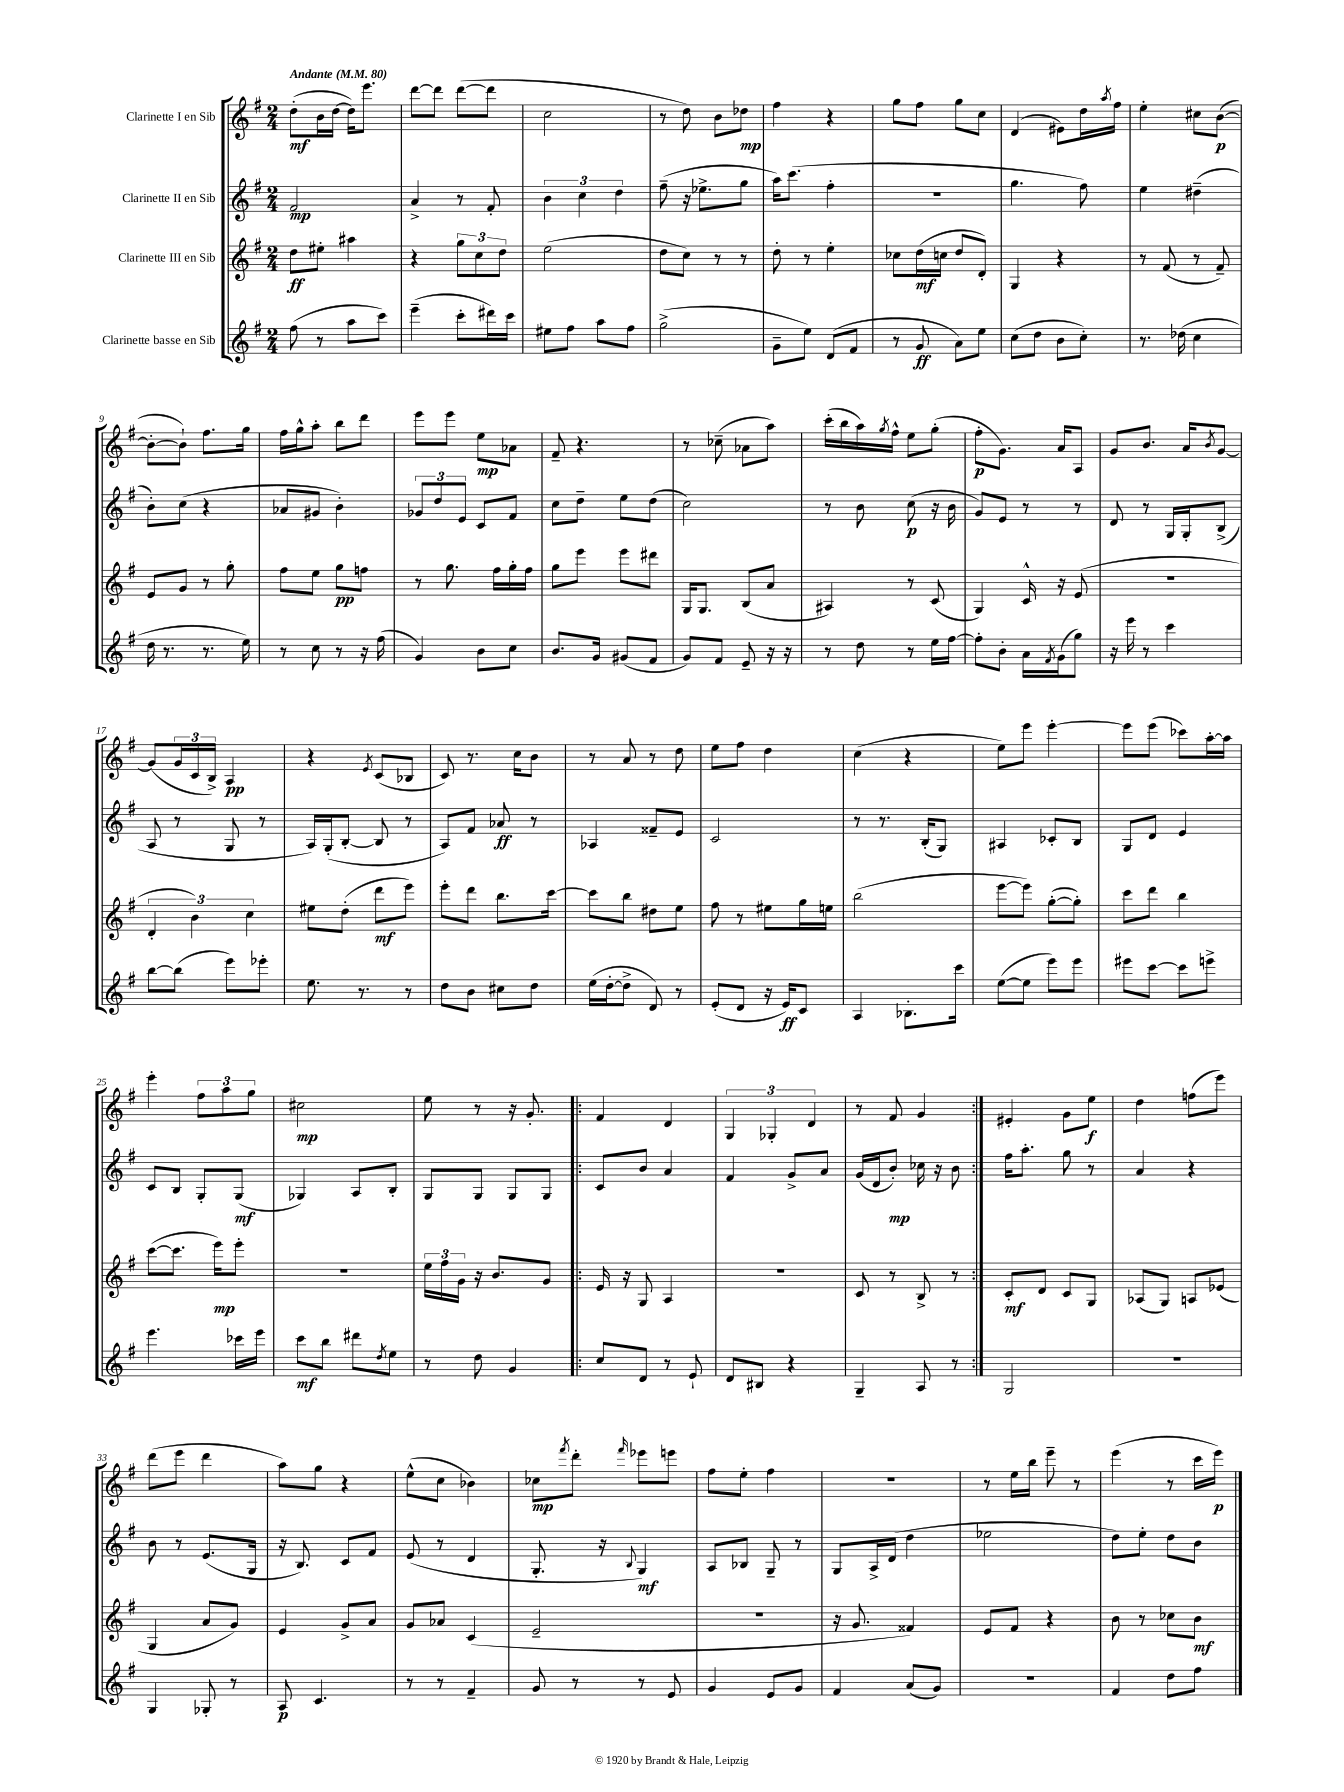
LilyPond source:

<<
\new StaffGroup <<
\new Staff = "s0" \with { instrumentName = "Clarinette I en Sib" } {
    \clef treble \key g \major \numericTimeSignature \time 2/4 \tempo "Andante" 4 = 80
    d''8-.\mf( b'16 d''16~ d''16) e'''8. |
    d'''8~ d'''8 d'''8~( d'''8 |
    c''2 |
    r8 d''8) b'8 des''8\mp |
    fis''4 r4 |
    g''8 fis''8 g''8 c''8 |
    d'4( eis'8) d''16 \acciaccatura { a''8 } fis''16 |
    e''4-. cis''8 b'8~\p( |
    b'8~-. b'8-!) fis''8. g''16 |
    fis''16 g''16-^ a''8-. b''8 d'''8 |
    e'''8 e'''8 e''8\mp aes'8 |
    fis'8-- r4. |
    r8 ces''8--( aes'8 a''8) |
    c'''16-.( b''16 a''16) \acciaccatura { g''8 } fis''16-^ e''8 g''8-.( |
    fis''8-.\p g'8.) a'16 a8 |
    g'8 b'8. a'16 \acciaccatura { b'8 } g'8~ |
    g'8( \tuplet 3/2 { g'16 c'16 b16->) } a4\pp |
    r4 \acciaccatura { e'8 } c'8( bes8 |
    c'8) r8. c''16 b'8 |
    r8 a'8 r8 d''8 |
    e''8 fis''8 d''4 |
    c''4( r4 |
    e''8) e'''8 e'''4~-. |
    e'''8 e'''8( ces'''8) a''16~-. a''16 |
    e'''4-. \tuplet 3/2 { fis''8 a''8 g''8 } |
    cis''2\mp |
    e''8 r8 r16 g'8.-. |
    \repeat volta 2 { fis'4 d'4 |
    \tuplet 3/2 { g4 ges4-. d'4 } |
    r8 fis'8 g'4 | }
    eis'4-. g'8 e''8\f |
    d''4 f''8( e'''8) |
    d'''8( e'''8 d'''4 |
    a''8) g''8 r4 |
    e''8-^( c''8 bes'4) |
    ces''8\mp \acciaccatura { fis'''8 } d'''8-. \grace { fis'''16 } ees'''8 e'''8 |
    fis''8 e''8-. fis''4 |
    r2 |
    r8 e''16 b''16 e'''8-- r8 |
    e'''4( r8 c'''16 e'''16\p) \bar "|." |
}
\new Staff = "s1" \with { instrumentName = "Clarinette II en Sib" } {
    \clef treble \key g \major \numericTimeSignature \time 2/4
    fis'2\mp |
    a'4-> r8 fis'8-. |
    \tuplet 3/2 { b'4 c''4 d''4 } |
    fis''8--( r16 ees''8.-> g''8 |
    a''16) c'''8.( fis''4-. |
    r2 |
    g''4. fis''8) |
    e''4 dis''4--( |
    b'8-.) c''8( r4 |
    aes'8 gis'8 b'4-.) |
    \tuplet 3/2 { ges'8 d''8 e'8 } c'8 fis'8 |
    c''8 d''8-- e''8 d''8( |
    c''2) |
    r8 b'8 c''8\p( r16 b'16 |
    g'8) e'8 r8 r8 |
    d'8 r8 g16 g16-. b8->( |
    a8 r8 g8 r8 |
    a16) g16-.( b8~-. b8 r8 |
    a8) fis'8 aes'8\ff r8 |
    aes4 fisis'8-- e'8 |
    c'2 |
    r8 r8. b16-.( g8) |
    ais4 ces'8-. b8 |
    g8 d'8 e'4 |
    c'8 b8 g8-. g8\mf( |
    ges4) a8 b8-. |
    g8 g8 g8 g8 |
    \repeat volta 2 { c'8 b'8 a'4 |
    fis'4 g'8-> a'8 |
    g'16( d'16 b'8-.\mp) ces''16 r16 b'8 | }
    fis''16 a''8.-. g''8 r8 |
    a'4 r4 |
    b'8 r8 e'8.( g16 |
    r16 b8.) c'8 fis'8 |
    e'8( r8 d'4 |
    g8.-. r16 \appoggiatura { b8 } g4\mf) |
    a8 bes8 g8-- r8 |
    g8 a16-> d'16( d''4 |
    ees''2 |
    d''8) e''8-. d''8 b'8 \bar "|." |
}
\new Staff = "s2" \with { instrumentName = "Clarinette III en Sib" } {
    \clef treble \key g \major \numericTimeSignature \time 2/4
    d''8\ff eis''8-. ais''4 |
    r4 \tuplet 3/2 { g''8 c''8 d''8 } |
    e''2( |
    d''8 c''8) r8 r8 |
    d''8-. r8 e''4-. |
    ces''8 d''16\mf( c''16 d''8 d'8-.) |
    g4 r4 |
    r8 fis'8( r8 fis'8--) |
    e'8 g'8 r8 g''8-. |
    fis''8 e''8 g''8\pp f''8 |
    r8 g''8. fis''16 g''16-. fis''16 |
    g''8 e'''8 e'''8 dis'''8 |
    g16 g8. b8( a'8 |
    ais4) r8 c'8( |
    g4) c'16-^ r16 e'8( |
    r2 |
    \tuplet 3/2 { d'4-. b'4) c''4 } |
    eis''8 d''8-.( d'''8\mf e'''8) |
    e'''8-. d'''8 b''8. c'''16~ |
    c'''8 b''8 dis''8 e''8 |
    fis''8 r8 eis''8 g''16 e''16 |
    b''2( |
    e'''8~ e'''8) g''8~-.( g''8-.) |
    c'''8 d'''8 b''4 |
    c'''8~( c'''8. e'''16\mp) e'''8-. |
    r2 |
    \tuplet 3/2 { e''16 fis''16 g'16 } r16 b'8. g'8 |
    \repeat volta 2 { e'16 r16 g8 a4 |
    R2 |
    c'8 r8 b8-> r8 | }
    c'8-.\mf d'8 c'8 g8 |
    aes8( g8) a8 ees'8( |
    g4 a'8 g'8) |
    e'4 g'8-> a'8 |
    g'8 aes'8 c'4( |
    e'2-- |
    R2 |
    r16 g'8. fisis'4) |
    e'8 fis'8 r4 |
    b'8 r8 ces''8 b'8\mf \bar "|." |
}
\new Staff = "s3" \with { instrumentName = "Clarinette basse en Sib" } {
    \clef treble \key g \major \numericTimeSignature \time 2/4
    fis''8( r8 a''8 c'''8) |
    e'''4--( c'''8-. dis'''16) c'''16 |
    eis''8 fis''8 a''8 fis''8 |
    g''2->( |
    g'8-- e''8) d'8( fis'8 |
    r8 g'8\ff a'8) e''8 |
    c''8( d''8 b'8 c''8-.) |
    r8. des''16( c''4 |
    d''16 r8. r8. e''16) |
    r8 c''8 r8 r16 fis''16( |
    g'4) b'8 c''8 |
    b'8. g'16 gis'8( fis'8 |
    g'8) fis'8 e'8-- r16 r16 |
    r8 d''8 r8 e''16 fis''16~ |
    fis''8-. b'8-. a'16 \acciaccatura { fis'8 } g'16( g''8) |
    r16 e'''16 r8 c'''4 |
    b''8~ b''8( e'''8) ees'''8-. |
    e''8. r8. r8 |
    d''8 b'8 cis''8 d''8 |
    e''16( d''16~-. d''8-> d'8) r8 |
    e'8-.( d'8 r16 e'16\ff) c'8 |
    a4 bes8.-. c'''16 |
    e''8~( e''8 e'''8) e'''8 |
    eis'''8 c'''8~ c'''8 e'''8-> |
    e'''4. ces'''16 e'''16 |
    c'''8\mf b''8 dis'''8 \acciaccatura { d''8 } e''8 |
    r8 d''8 g'4 |
    \repeat volta 2 { c''8 d'8 r8 e'8-! |
    d'8 bis8 r4 |
    g4-- a8 r8 | }
    g2 |
    r2 |
    g4 ges8-. r8 |
    a8\p c'4. |
    r8 r8 fis'4-- |
    g'8 r8 r8 e'8 |
    g'4 e'8 g'8 |
    fis'4 a'8( g'8) |
    R2 |
    fis'4 d''8 fis''8 \bar "|." |
}
>>
>>
